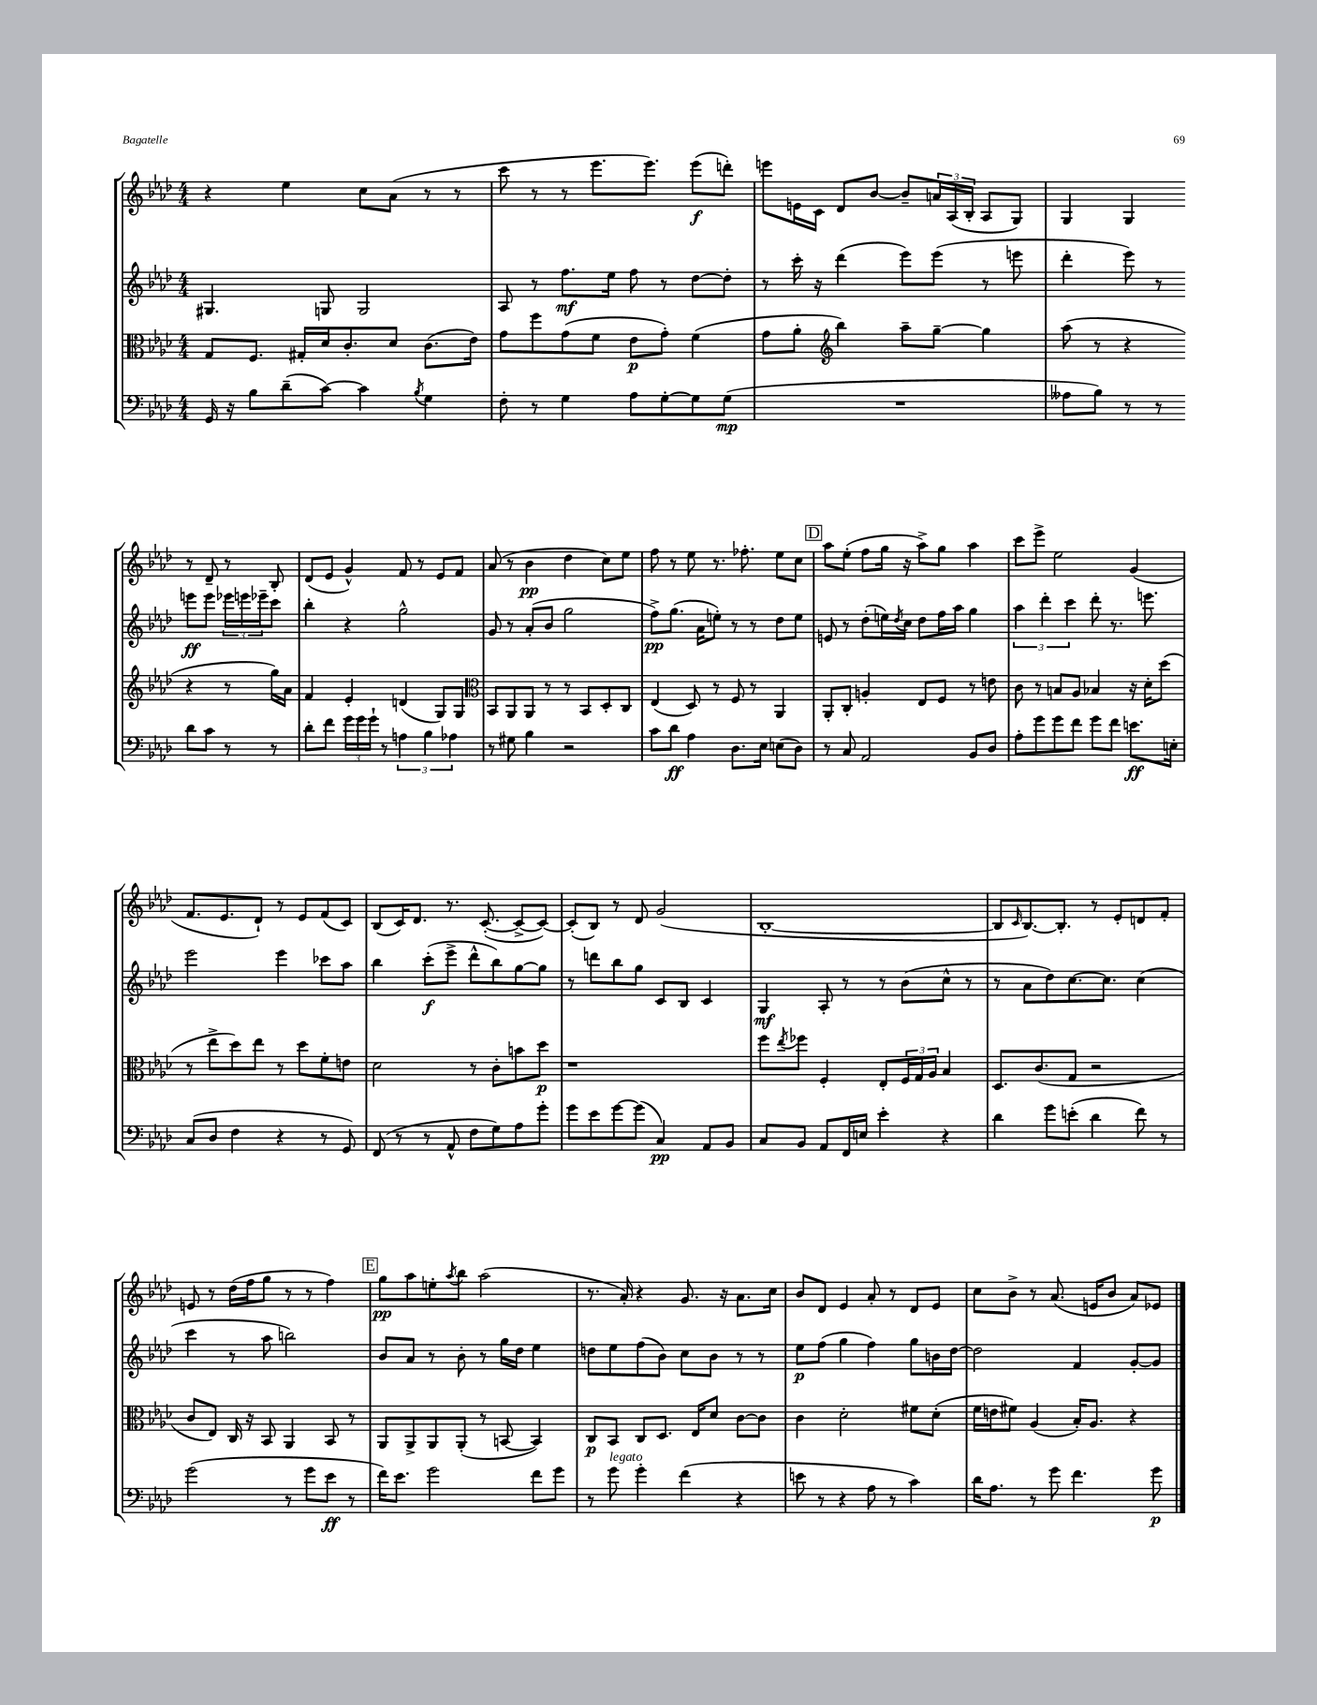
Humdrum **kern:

**kern	**dynam	**kern	**dynam	**kern	**dynam	**kern	**dynam
*part4	*part4	*part3	*part3	*part2	*part2	*part1	*part1
*staff4	*staff4	*staff3	*staff3	*staff2	*staff2	*staff1	*staff1
*clefF4	*	*clefC3	*	*clefG2	*	*clefG2	*
*k[b-e-a-d-]	*	*k[b-e-a-d-]	*	*k[b-e-a-d-]	*	*k[b-e-a-d-]	*
*M4/4	*	*M4/4	*	*M4/4	*	*M4/4	*
=22	=22	=22	=22	=22	=22	=22	=22
16GG/	.	8G/L	.	4.G#X/	.	4r	.
16r	.	.	.	.	.	.	.
8B-\L	.	8.F/J	.	.	.	.	.
(8d-~\	.	.	.	.	.	4ee-\	.
.	.	16G#X'/LL	.	.	.	.	.
[8c\J)	.	16d-/J	.	8Gn/	.	.	.
.	.	8.c'/	.	.	.	.	.
4c\]	.	.	.	2G/	.	8cc\L	.
.	.	8d-/J	.	.	.	(8a-\J	.
8qB-/	.	.	.	.	.	.	.
4G\	.	(8.c\L	.	.	.	8r	.
.	.	.	.	.	.	8r	.
.	.	16e-\Jk)	.	.	.	.	.
=23	=23	=23	=23	=23	=23	=23	=23
8F'\	.	8g\L	.	8A-/	.	8ccc\	.
8r	.	8ff\	.	8r	.	8r	.
4G\	.	(8g\	.	8.ff\L	mf	8r	.
.	.	8f\J	.	.	.	8.eee-\L	.
.	.	.	.	16ee-\Jk	.	.	.
8A-\L	.	8e-\L	p	8ff\	.	.	.
.	.	.	.	.	.	8.eee-\J)	.
[8G'\	.	8g'\J)	.	8r	.	.	.
8G\]	.	(4f\	.	[8dd-\L	.	(8eee-\L	f
(8G\J	mp	.	.	8dd-'\J]	.	8dddn'\J)	.
=24	=24	=24	=24	=24	=24	=24	=24
1r	.	8g\L	.	8r	.	8eeen\L	.
.	.	8a-'\J	.	16ccc'\	.	16en\L	.
.	.	.	.	16r	.	16c\JJ	.
*	*	*clefG2	*	*	*	*	*
.	.	4bb-\)	.	(4ddd-\	.	8d-/L	.
.	.	.	.	.	.	[8b-/J	.
.	.	8aa-~\L	.	8eee-\L)	.	8b-~/L]	.
.	.	[8gg~\J	.	(8eee-\J	.	24an/L	.
.	.	.	.	.	.	(24A-/	.
.	.	.	.	.	.	24B-'/JJ	.
.	.	4gg\]	.	8r	.	8A-/L	.
.	.	.	.	8eeen\	.	8G/J)	.
=25	=25	=25	=25	=25	=25	=25	=25
8A--X\L	.	(8aa-\	.	4ddd-'\	.	4G/	.
8B-\J)	.	8r	.	.	.	.	.
8r	.	4r	.	8eee-\)	.	4G/	.
8r	.	.	.	8r	.	.	.
8d-\L	.	4r	.	8eeen\L	ff	8r	.
8c\J	.	.	.	8eee\J	.	8d-~/	.
8r	.	8r	.	24eee-X\LL	.	8r	.
.	.	.	.	24eeen\	.	.	.
.	.	.	.	24eee-X~\J	.	.	.
8r	.	16gg\LL)	.	8ccc\J	.	8B-'/	.
.	.	16a-\JJ	.	.	.	.	.
!!LO:LB:g=z
=26	=26	=26	=26	=26	=26	=26	=26
8d-'\L	.	4f/	.	4bb-'\	.	(8d-/L	.
8f\J	.	.	.	.	.	8e-/J	.
24g\LL	.	4e-'/	.	4r	.	4g^^/)	.
24g\	.	.	.	.	.	.	.
24g`\JJ	.	.	.	.	.	.	.
8r	.	.	.	.	.	.	.
6An\	.	(4dn/	.	2gg^^\	.	8f/	.
.	.	.	.	.	.	8r	.
6B-\	.	.	.	.	.	.	.
.	.	8G/L)	.	.	.	8e-/L	.
6A-X\	.	.	.	.	.	.	.
.	.	8G/J	.	.	.	8f/J	.
=27	=27	=27	=27	=27	=27	=27	=27
*	*	*clefC3	*	*	*	*	*
8r	.	8BB-/L	.	8g/	.	(8a-/	.
8G#X\	.	8AA-/	.	8r	.	8r	.
4B-\	.	8AA-/J	.	(8a-'/L	.	4b-\	pp
.	.	8r	.	8b-/J	.	.	.
2r	.	8r	.	2gg\	.	4dd-\	.
.	.	8BB-/L	.	.	.	.	.
.	.	8D-'/	.	.	.	8cc\L)	.
.	.	8C/J	.	.	.	8ee-\J	.
=28	=28	=28	=28	=28	=28	=28	=28
8c\L	.	(4E-/	.	8ff^\L)	pp	8ff\	.
8d-\J	ff	.	.	(8.gg\J	.	8r	.
4A-\	.	8D-/)	.	.	.	8ee-\	.
.	.	.	.	16a-\KL	.	.	.
.	.	8r	.	8een'\J)	.	8.r	.
8.D-\L	.	8F/	.	8r	.	.	.
.	.	.	.	.	.	8.ff-X'\	.
.	.	8r	.	8r	.	.	.
16E-\Jk	.	.	.	.	.	.	.
(8En\L	.	4AA-/	.	8dd-\L	.	8ee-\L	.
8D-\J)	.	.	.	8ee\J	.	8cc\J	.
!!LO:REH:place=s1:t=D
=29	=29	=29	=29	=29	=29	=29	=29
8r	.	8AA-'/L	.	8en/	.	8aa-\L	.
8C/	.	8C'/J	.	8r	.	(8ee-'\J	.
2AA-/	.	4An'/	.	(8dd-'\L	.	8ff\L	.
.	.	.	.	16een\L)	.	16gg\Jk	.
.	.	.	.	8qdd-/	.	.	.
.	.	.	.	16cc\JJ	.	16r	.
.	.	8E-/L	.	8dd-\L	.	8aa-^\L)	.
.	.	8F/J	.	16ff\L	.	8gg\J	.
.	.	.	.	16aa-\JJ	.	.	.
8BB-/L	.	8r	.	4gg\	.	4aa-\	.
8D-/J	.	8en\	.	.	.	.	.
=30	=30	=30	=30	=30	=30	=30	=30
8A-'\L	.	8c\	.	6aa-\	.	8ccc\L	.
8g\	.	8r	.	.	.	8eee-^\J	.
.	.	.	.	6ddd-'\	.	.	.
8g\	.	8Bn/L	.	.	.	2ee-\	.
.	.	.	.	6ccc\	.	.	.
8f\J	.	8A-/J	.	.	.	.	.
8g\L	.	4B-X/	.	8ddd-'\	.	.	.
8f\J	.	.	.	8.r	.	.	.
8.en\L	ff	16r	.	.	.	(4g/	.
.	.	16d-'\KL	.	8.eeen\	.	.	.
.	.	(8dd-\J	.	.	.	.	.
16En'\Jk	.	.	.	.	.	.	.
!!LO:LB:g=z
=31	=31	=31	=31	=31	=31	=31	=31
(8C/L	.	8r	.	2eee-\	.	8.f/L	.
8D-/J	.	8ee-^\L	.	.	.	.	.
.	.	.	.	.	.	8.e-/	.
4F\	.	8dd-\)	.	.	.	.	.
.	.	8ee-\J	.	.	.	8d-`/J)	.
4r	.	8r	.	4eee-\	.	8r	.
.	.	8dd-\L	.	.	.	8e-/L	.
8r	.	8f'\	.	8ccc-X\L	.	(8f/	.
8GG/)	.	8en\J	.	8aa-\J	.	8c/J)	.
=32	=32	=32	=32	=32	=32	=32	=32
(8FF/	.	2d-\	.	4bb-\	.	(8B-/L	.
8r	.	.	.	.	.	16c/K)	.
.	.	.	.	.	.	8.d-/J	.
8r	.	.	.	(8ccc'\L	f	.	.
8AA-^^/	.	.	.	8eee-^\J	.	8.r	.
8F\L	.	8r	.	8ddd-^^\L	.	.	.
.	.	.	.	.	.	([8.c'/	.
8G\)	.	8c'\L	.	8bb-\)	.	.	.
8A-\	.	8bn\	.	[8gg\	.	8c^/L_	.
8g'\J	.	8dd-\J	p	8gg\J]	.	8c/J_)	.
=33	=33	=33	=33	=33	=33	=33	=33
8g\L	.	1r	.	8r	.	(8c'/L]	.
8e-\	.	.	.	8dddn\L	.	8B-/J)	.
[8g\	.	.	.	8bb-\	.	8r	.
(8g\J]	.	.	.	8gg\J	.	8d-/	.
4C/)	pp	.	.	8c/L	.	(2g/	.
.	.	.	.	8B-/J	.	.	.
8AA-/L	.	.	.	4c/	.	.	.
8BB-/J	.	.	.	.	.	.	.
=34	=34	=34	=34	=34	=34	=34	=34
8C/L	.	8ff\L	.	4G/	mf	[1B-'	.
.	.	8qee-/	.	.	.	.	.
8BB-/J	.	8ff-X\J	.	.	.	.	.
8AA-/L	.	4F'/	.	8A-'/	.	.	.
16FF/L	.	.	.	8r	.	.	.
16En/JJ	.	.	.	.	.	.	.
4e-'\	.	8E-'/L	.	8r	.	.	.
.	.	24F/L	.	(8b-\L	.	.	.
.	.	24G/	.	.	.	.	.
.	.	24A-/JJ	.	.	.	.	.
4r	.	4B-/	.	8cc^^\J	.	.	.
.	.	.	.	8r	.	.	.
=35	=35	=35	=35	=35	=35	=35	=35
4d-\	.	8.D-/L	.	8r	.	8B-/L]	.
.	.	.	.	.	.	16qqc/	.
.	.	.	.	8a-\L	.	[8.B-/)	.
.	.	(8.c/	.	.	.	.	.
8g\L	.	.	.	8dd-\)	.	.	.
.	.	.	.	.	.	8.B-'/J]	.
(8en'\J	.	8G/J	.	[8.cc\	.	.	.
4d-\	.	2r	.	.	.	8r	.
.	.	.	.	8.cc\J]	.	.	.
.	.	.	.	.	.	8e-'/L	.
8f\)	.	.	.	(4cc\	.	8dn/	.
8r	.	.	.	.	.	8f'/J	.
!!LO:LB:g=z
=36	=36	=36	=36	=36	=36	=36	=36
(2g\	.	8c/L	.	4ccc\	.	8en/	.
.	.	8E-/J)	.	.	.	8r	.
.	.	16C/	.	8r	.	(16dd-\LL	.
.	.	16r	.	.	.	16ff\J	.
.	.	8BB-/	.	8aa-\	.	8gg\J	.
8r	.	4AA-/	.	2bbn\)	.	8r	.
8g\L	.	.	.	.	.	8r	.
8e-\J	ff	8BB-/	.	.	.	4ff\)	.
8r	.	8r	.	.	.	.	.
!!LO:REH:place=s1:t=E
=37	=37	=37	=37	=37	=37	=37	=37
16f\KL)	.	8AA-/L	.	8b-/L	.	8gg\L	pp
8.e-\J	.	.	.	.	.	.	.
.	.	8AA-^/	.	8a-/J	.	8aa-\	.
2g\	.	8AA-/	.	8r	.	8een'\	.
.	.	.	.	.	.	8qaa-/	.
.	.	(8AA-'/J	.	8b-'\	.	8bb-\J	.
.	.	8r	.	8r	.	(2aa-\	.
.	.	[8BBn/	.	16gg\LL	.	.	.
.	.	.	.	16dd-\JJ	.	.	.
8f\L	.	4BB/])	.	4ee-\	.	.	.
8g\J	.	.	.	.	.	.	.
=38	=38	=38	=38	=38	=38	=38	=38
8r	.	8C/L	p	8ddn\L	.	8.r	.
!LO:TX:a:i:t=legato	!	!	!	!	!	!	!
8g\	.	8BB-/J	.	8ee-\	.	.	.
.	.	.	.	.	.	16a-'/)	.
4g'\	.	8C/L	.	(8ff\	.	4r	.
.	.	8.D-/J	.	8b-\J)	.	.	.
(4f\	.	.	.	8cc\L	.	8.g/	.
.	.	16E-/KL	.	.	.	.	.
.	.	8d-/J	.	8b-\J	.	.	.
.	.	.	.	.	.	16r	.
4r	.	[8c\L	.	8r	.	8.a-\L	.
.	.	8c\J]	.	8r	.	.	.
.	.	.	.	.	.	16cc\Jk	.
=39	=39	=39	=39	=39	=39	=39	=39
8en\	.	4c\	.	8ee-\L	p	8b-/L	.
8r	.	.	.	(8ff\J	.	8d-/J	.
4r	.	2d-'\	.	4gg\	.	4e-/	.
8A-\	.	.	.	4ff\)	.	8a-'/	.
8r	.	.	.	.	.	8r	.
4c\)	.	8f#X\L	.	8gg\L	.	8d-/L	.
.	.	(8d-'\J	.	16bn\L	.	8e-/J	.
.	.	.	.	[16dd-\JJ	.	.	.
=40	=40	=40	=40	=40	=40	=40	=40
16d-\KL	.	16f\LL	.	2dd-\]	.	8cc\L	.
8.A-\J	.	16en\J	.	.	.	.	.
.	.	8f#X\J)	.	.	.	8b-^\J	.
8r	.	(4A-/	.	.	.	8r	.
8g\	.	.	.	.	.	(8.a-/	.
4.f\	.	16B-'/KL)	.	4f/	.	.	.
.	.	8.A-/J	.	.	.	16en/KL	.
.	.	.	.	.	.	8b-/J	.
.	.	4r	.	[8g'/L	.	8a-/L)	.
8g\	p	.	.	8g/J]	.	8e-X/J	.
==	==	==	==	==	==	==	==
*-	*-	*-	*-	*-	*-	*-	*-
